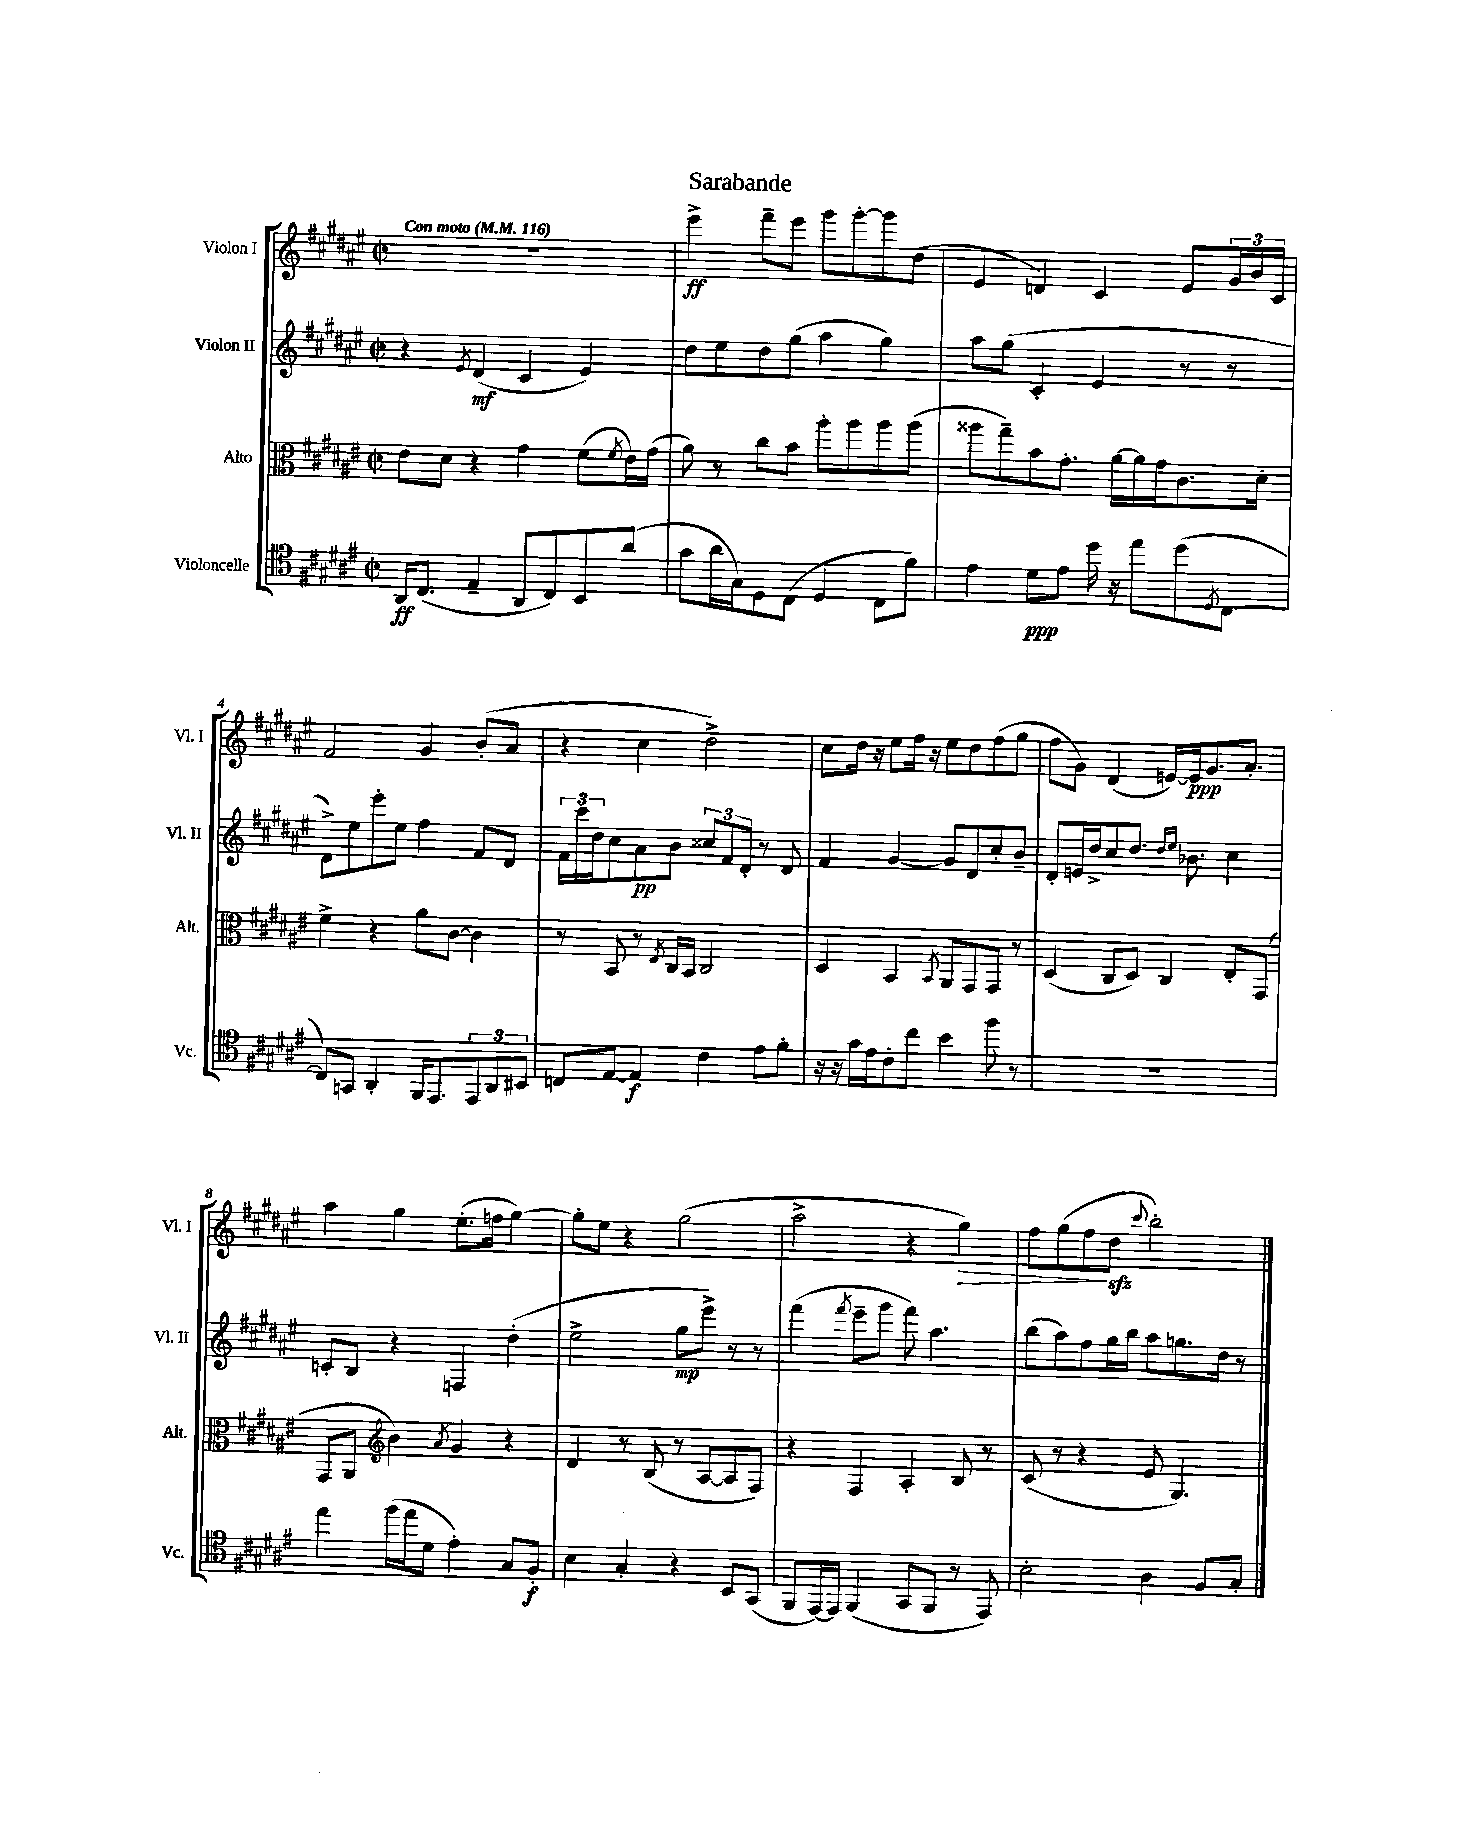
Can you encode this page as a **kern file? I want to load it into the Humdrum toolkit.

**kern	**kern	**kern	**kern
*staff4	*staff3	*staff2	*staff1
*clefC4	*clefC3	*clefG2	*clefG2
*k[f#c#g#d#a#e#]	*k[f#c#g#d#a#e#]	*k[f#c#g#d#a#e#]	*k[f#c#g#d#a#e#]
*M2/2	*M2/2	*M2/2	*M2/2
*met(c|)	*met(c|)	*met(c|)	*met(c|)
*MM116	*MM116	*MM116	*MM116
16AA#/LK	8e#\L	4r	1r
(8.C#/J	.	.	.
.	8d#\J	.	.
.	.	8qe#/	.
4E#~/	4r	(4d#/	.
8AA#/L	4g#\	4c#/	.
8C#/)	.	.	.
8BB/	(8f#\L	4e#/)	.
.	8qf#/	.	.
(8a#/J	16e#\L)	.	.
.	(16g#\JJ	.	.
=	=	=	=
8g#\L	8a#\)	8dd#\L	4eee#^\
16a#\L	8r	8ee#\	.
16G#\J)	.	.	.
8D#\	8cc#\L	8dd#\	8fff#~\L
(8C#\J	8b\J	(8gg#\J	8eee#\J
4D#/	8aa#'\L	4aa#\	8ggg#\L
.	8aa#\	.	[8ggg#'\
8C#\L	8aa#\	4gg#\)	8ggg#\]
8f#\J)	(8aa#\J	.	(8dd#\J
=	=	=	=
4e#\	8aa##\L	8aa#\L	4e#/
.	8gg#~\)	(8gg#\J	.
8d#\L	8b\	4c#'/	4d/)
8e#\J	8.g#'\J	.	.
16dd#\	.	4e#/	4c#/
16r	[16a#\LL	.	.
8ee#\L	16a#\]	.	.
.	16g#\J	.	.
(8dd#\	8.c#\	8r	8e#/L
8qD#/	.	.	.
[8C#\J	.	8r	24g#/L
.	.	.	24b/
.	16d#'\Jk	.	.
.	.	.	24c#/JJ
=	=	=	=
8C#/]L)	4f#^\	8d#^\L)	2f#/
8GG/J	.	8ee#\	.
4AA#'/	4r	8eee#'\	.
.	.	8ee#\J	.
16FF#/LK	8a#\L	4ff#\	4g#/
8.EE#/	.	.	.
.	[8c#\J	.	.
12EE#/	4c#\]	8f#/L	(8b'/L
12AA#/	.	.	.
.	.	8d#/J	8a#/J
12BB#/J	.	.	.
=	=	=	=
8C/L	8r	24f#\LL	4r
.	.	24ccc#\	.
.	.	24dd#\J	.
[8E#/J	8BB/	8cc#\	.
4E#/]	8r	8a#\	4cc#\
.	8qE#/	.	.
.	16C#/LL	8b\J	.
.	16BB/JJ	.	.
4c#\	2C#/	12cc##/L	2dd#^\)
.	.	12f#/	.
.	.	12d#'/J	.
8e#\L	.	8r	.
8f#'\J	.	8d#/	.
=	=	=	=
16r	4D#/	4f#/	8cc#\L
16r	.	.	.
16g#\LL	.	.	16dd#\Jk
16e#\J	.	.	16r
8c#'\	4BB/	[4g#/	8ee#\L
8cc#\J	.	.	16ff#\Jk
.	.	.	16r
.	8qBB/	.	.
4b\	8AA#/L	8g#/]L	8ee#\L
.	8GG#/	8d#/	8dd#\
8ff#\	8GG#/J	8cc#'/	(8ff#\
8r	8r	8b~/J	8gg#\J
=	=	=	=
1r	(4D#/	8d#'/L	8ff#\L
.	.	16e/L	8g#\J)
.	.	16dd#^/J	.
.	8C#/L	8cc#/	(4d#/
.	8D#/J)	8.dd#/J	.
.	4C#/	.	[16e/LL)
.	.	16qqdd#/LL	.
.	.	16qqee#/JJ	.
.	.	8.b-\	16e/]J
.	.	.	8.g#/
.	8E#'/L	4cc#\	.
.	.	.	8.a#'/J
.	(8GG#/J	.	.
=	=	=	=
4ee#\	8GG#/L	8c'/L	4aa#\
.	8AA#/J	8B/J	.
*	*clefG2	*	*
(16ff#\LL	4b\)	4r	4gg#\
16ee#\J	.	.	.
8d#\J	.	.	.
.	8qa#/	.	.
4e#'\)	4g#/	4F/	(8.ee#'\L
.	.	.	16ff\Jk
8G#/L	4r	(4dd#'\	[4gg#\)
8F#'/J	.	.	.
=	=	=	=
4B\	4d#/	2ee#^\	8gg#'\]L
.	.	.	8ee#\J
4G#'/	8r	.	4r
.	(8B/	.	.
4r	8r	8gg#\L	(2gg#\
.	[8A#/L	8eee#^\J)	.
8BB/L	8A#/]	8r	.
(8GG#/J	8F#/J)	8r	.
=	=	=	=
8FF#/L	4r	(4fff#\	2aa#^\
[16EE#/L)	.	.	.
16EE#/]JJ	.	.	.
.	.	8qfff#/	.
(4FF#/	4F#/	8eee#~\L	.
.	.	8ggg#\J	.
8GG#/L	4A#'/	8fff#\)	4r
8FF#/J	.	4.aa#\	.
8r	8B/	.	4gg#\)
8EE#/)	8r	.	.
=	=	=	=
2B'\	(8c#/	(8bb\L	8ff#\L
.	8r	8aa#\)	(8gg#\
.	4r	8ff#\	8ff#\
.	.	16gg#\L	8dd#\J
.	.	16bb\JJ	.
.	.	.	8qqccc#/
4A#\	8e#/	8aa#\L	2bb'\)
.	4.G#/)	8.gg\	.
8F#/L	.	.	.
.	.	16dd#\Jk	.
8G#'/J	.	8r	.
==	==	==	==
*-	*-	*-	*-
